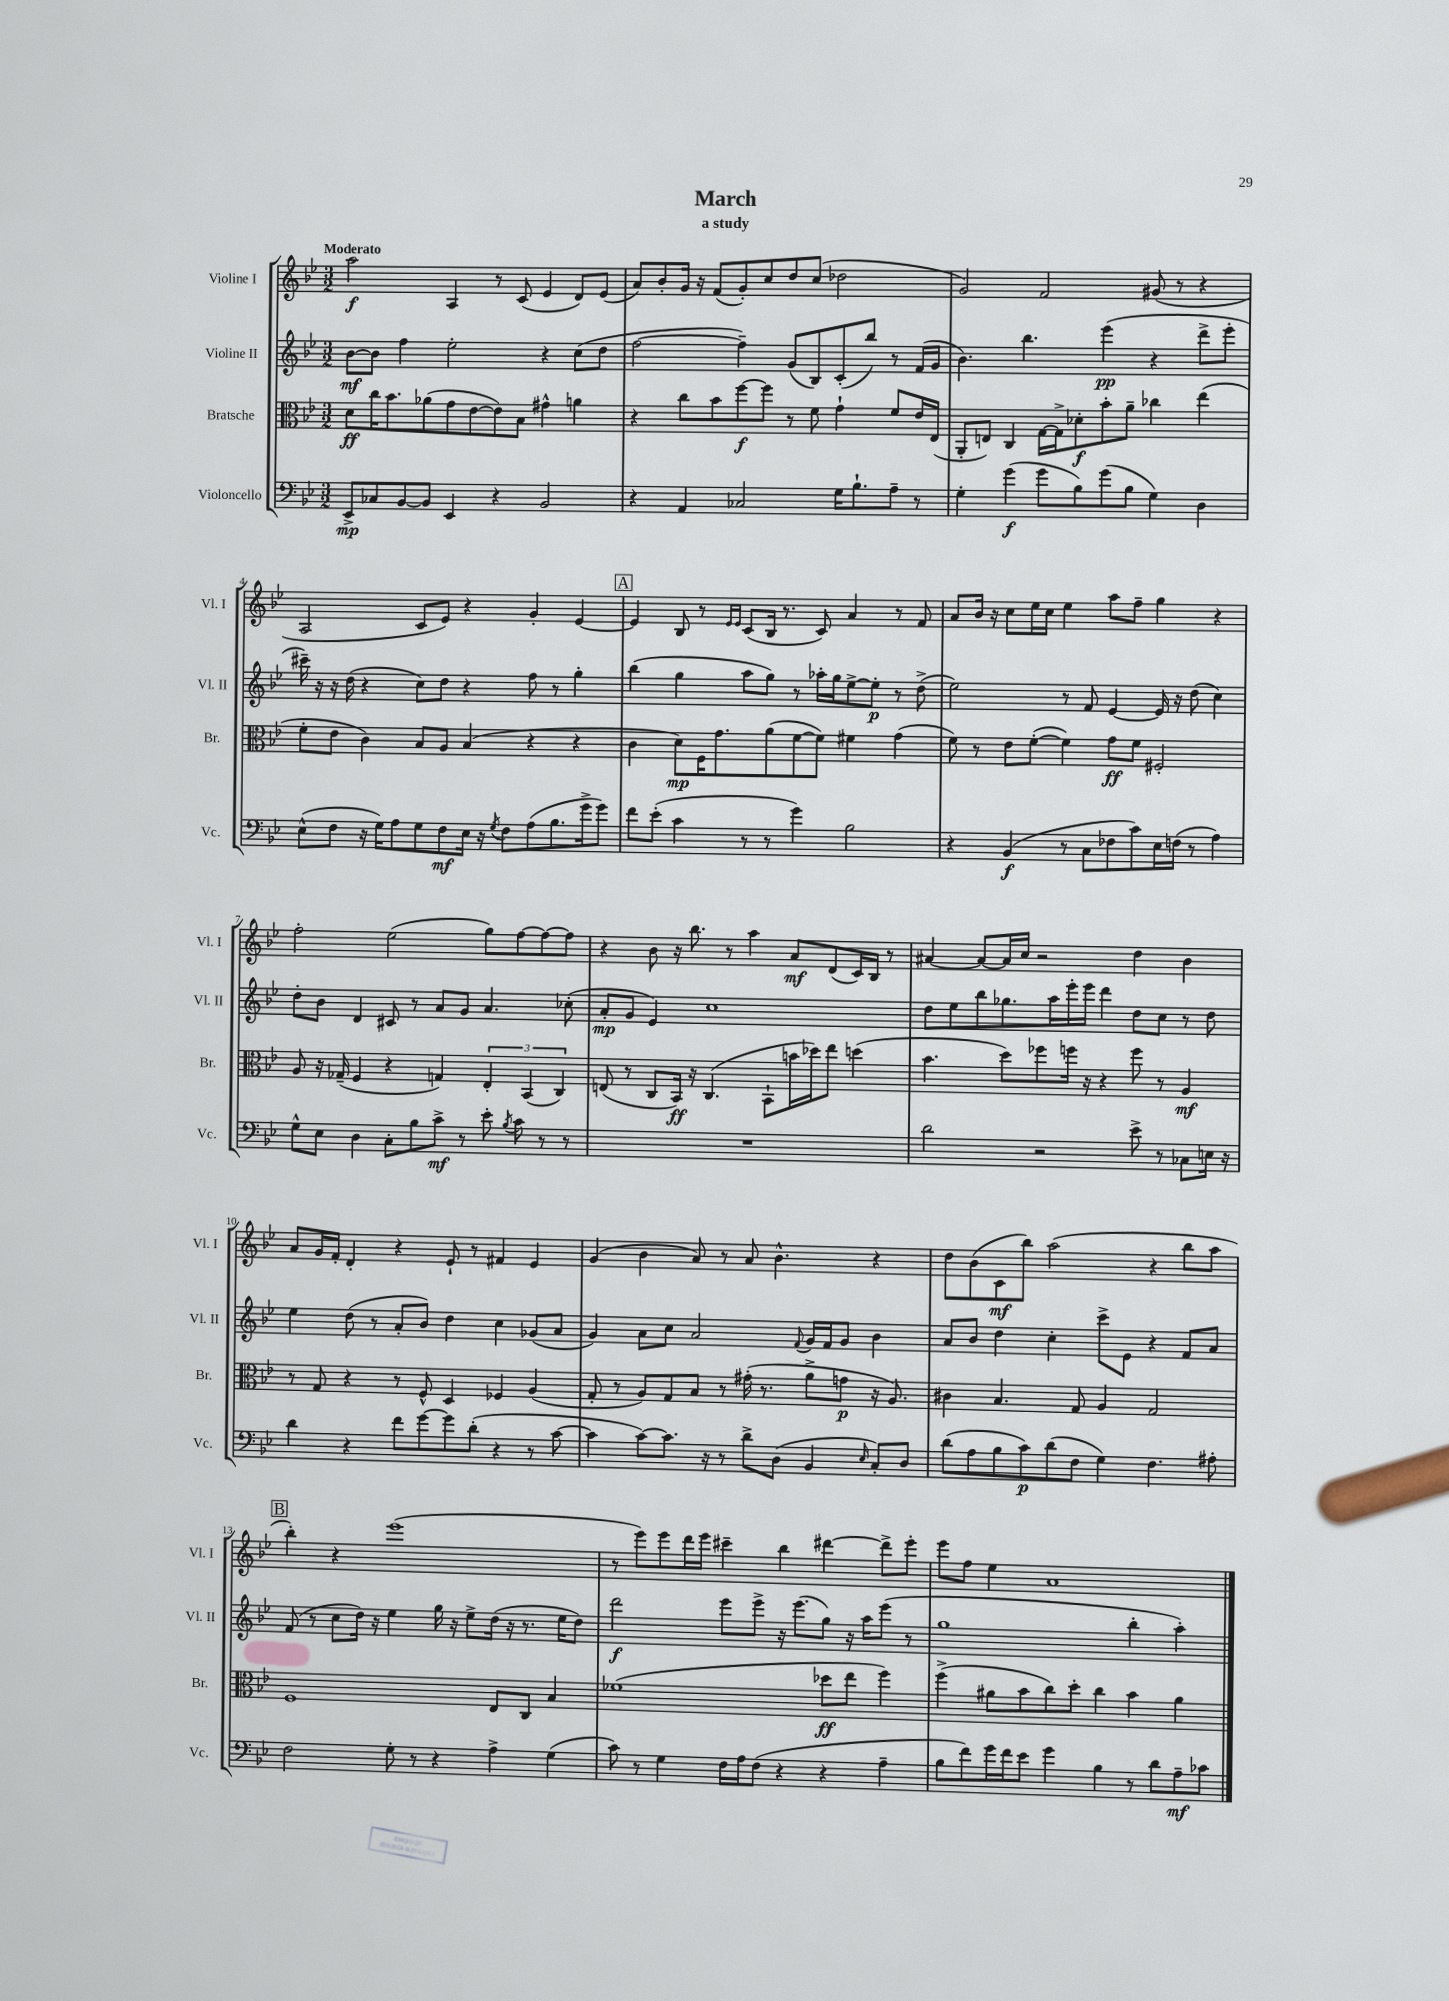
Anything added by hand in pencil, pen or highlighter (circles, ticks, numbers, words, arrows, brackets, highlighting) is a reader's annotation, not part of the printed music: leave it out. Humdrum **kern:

**kern	**kern	**kern	**kern
*staff4	*staff3	*staff2	*staff1
*clefF4	*clefC3	*clefG2	*clefG2
*k[b-e-]	*k[b-e-]	*k[b-e-]	*k[b-e-]
*M3/2	*M3/2	*M3/2	*M3/2
8EE-^	8d	[8b-	2aa
8C-	16cc	8b-]	.
.	8.b-	.	.
[8BB-	.	4ff	.
8BB-]	(8a-	.	.
4EE-	8g	2ee-'	4A
.	[8e-	.	.
4r	8e-])	.	8r
.	8B-	.	(8c
2BB-	4g#^^	4r	4e-
.	4a	(8cc	8d)
.	.	8dd	(8e-
=	=	=	=
4r	4r	[2ff	8a)
.	.	.	8b-'
4AA	8cc	.	16g
.	.	.	16r
.	8b-	.	(8f
2C-	[8ff	4ff~])	8g')
.	8ff]	.	8cc
.	8r	(8g	8dd
.	8f	8B-)	(8cc
16G	4g`	(8c'	2dd-
8.B-`	.	.	.
.	.	8bb-)	.
8A~	8f	8r	.
8r	16e-	(16f	.
.	(16E-	16g	.
=	=	=	=
4G'	8AA'	4.b-)	2g)
.	8E)	.	.
(4g	4C	.	.
.	.	4.bb-	.
8g	[16G	.	2f
.	16G^]	.	.
8B-)	8d-'	.	.
(8g	8b-'	(4eee-	.
8B-	8a~	.	.
4G)	4cc-	4r	(8g#
.	.	.	8r
4D	(4ee-	8ddd^	4r
.	.	8eee-'	.
=	=	=	=
(8E-^^	8f'	16ccc#~)	2A
.	.	16r	.
8F	8e-	16r	.
.	.	(16dd	.
16r	4c)	4r	.
16G)	.	.	.
8A	.	.	.
8G	8B-	8cc)	8c
8F	8A	8dd	8e-)
16E-	(4B-	4r	4r
16r	.	.	.
8qG	.	.	.
8F	.	.	.
(8A	4r	8ff	4g'
8.B-	.	8r	.
.	4r	4gg'	[4e-
16g^	.	.	.
8g)	.	.	.
=	=	=	=
8f	4c	(4bb-	4e-]
(8e-'	.	.	.
4c	8d)	4gg	8B-
.	16F	.	8r
.	8.g	.	.
.	.	.	16qqe-
.	.	.	16qqe-
8r	.	8aa	(8c
8r	(8a	8gg)	16B-
.	.	.	8.r
4g)	[8f	8r	.
.	8f])	16aa-'	8c)
.	.	16gg	.
2B-	4f#	[8ee-^	4a
.	.	8ee-']	.
.	(4g	8r	8r
.	.	(8dd^	8f
=	=	=	=
4r	8f)	2ee-)	8a
.	8r	.	16b-
.	.	.	16r
(4BB-	8e-	.	8cc
.	([8f'	.	16ee-
.	.	.	16cc
8r	4f])	8r	4ee-
8C	.	8f	.
8F-	8g	[4e-	8aa
8c)	8f	.	8ff~
16E-	2F#'	16e-]	4gg
(16F	.	16r	.
8r	.	(8dd	.
4A)	.	4cc)	4r
=	=	=	=
8G^^	8A	8dd'	2ff'
8E-	16r	8b-	.
.	(16G-~	.	.
4D	4F	4d	.
8C'	4r	8c#	(2ee-
8B-	.	8r	.
8c^	4G)	8a	.
8r	.	8g	.
8e-'	6E-'	4.a	8gg)
8qB-	.	.	.
8c	.	.	[8ff
.	(6BB-	.	.
8r	.	.	8ff_
.	6C)	.	.
8r	.	(8cc-'	8ff]
=	=	=	=
1.r	(8E	8a'	4r
.	8r	8g	.
.	8C	4e-)	8b-
.	16BB-)	.	16r
.	16r	.	8.bb-
.	(4.C	1cc	.
.	.	.	8r
.	.	.	4aa
.	8BB-`	.	.
.	16b	.	8a
.	16dd-)	.	.
.	8ee-	.	(8d
.	(4dd	.	16c)
.	.	.	16B-
.	.	.	8r
=	=	=	=
2d	4.b-	8dd	[4a#
.	.	8ee-	.
.	.	8bb-	8a#_
.	8dd)	8.gg-	16a#]
.	.	.	16cc
2r	8ff-	.	2r
.	.	16aa	.
.	16ff	16eee-'	.
.	16r	16eee-	.
.	4r	4ddd	.
8e-^	8ff	8dd	4dd
8r	8r	8cc	.
8C-	4A	8r	4b-
16E	.	8dd	.
16r	.	.	.
=	=	=	=
4d	8r	4ee-	8a
.	8G	.	16g
.	.	.	16f'
4r	4r	(8dd	4d'
.	.	8r	.
8f	8r	8a'	4r
[8g	8F^^	8b-)	.
8g]	4D	4dd	8e-`
(8d'	.	.	8r
4r	4F-	4cc	4f#
8r	(4A	(8g-	4e-
[8c	.	8a	.
=	=	=	=
4c]	8G'	4g)	(4g
.	8r	.	.
[8c)	8A)	8a	4b-
8.c]	8G	8cc	.
.	8B-	2a	8a)
16r	.	.	.
8r	8r	.	8r
8d^	(16g#'	.	8a
.	8.r	.	.
(8D	.	.	4.b-^^
.	.	8qqf	.
4BB-	8a^	16g	.
.	.	16f	.
.	8g	8g	.
16qqE-	.	.	.
8C')	16r	4b-	4r
.	8.A)	.	.
8D	.	.	.
=	=	=	=
(8d	4c#	8a	8dd
8A	.	8b-	(8b-
8B-	4.B-	4dd	8c
8c)	.	.	8bb-)
(8d	.	4cc'	(2aa
8F	8G	.	.
4G)	4A	8ccc^	.
.	.	8e-	.
4.F	2G	4r	4r
.	.	8f	8bb-
8A#'	.	8a	8aa
=	=	=	=
2F	1F	(8f	4bb-')
.	.	8r	.
.	.	8cc	4r
.	.	16dd)	.
.	.	16r	.
8G'	.	4ee-	(1eee-
8r	.	.	.
4r	.	16gg	.
.	.	16r	.
.	.	8ee-^	.
4A^	8E-	(16dd	.
.	.	16r	.
.	8C	8.r	.
(4G	4B-	.	.
.	.	16ee-	.
.	.	8dd)	.
=	=	=	=
8c)	(1f-	2ddd	8r
8r	.	.	8eee-)
4G	.	.	8eee-
.	.	.	16ddd
.	.	.	16eee-
16F	.	8eee-	4ccc#~
16A	.	.	.
(8F	.	8eee-^	.
4r	.	16r	4bb-
.	.	(8.eee-	.
4r	8dd-	8gg)	[4ddd#
.	8ee-	16r	.
.	.	16aa	.
4A~	4ff)	(8eee-	8ddd#^]
.	.	8r	8eee-'
=	=	=	=
8B-	(4ff^	1gg	8eee-
8f)	.	.	8ff
16g	8a#	.	4ee-
16f	.	.	.
8e-	8b-	.	.
4g	8cc)	.	1a
.	8dd'	.	.
4B-	4cc	.	.
8r	4b-	4bb-'	.
8d	.	.	.
8A~	4a#	4aa')	.
8c-	.	.	.
==	==	==	==
*-	*-	*-	*-
